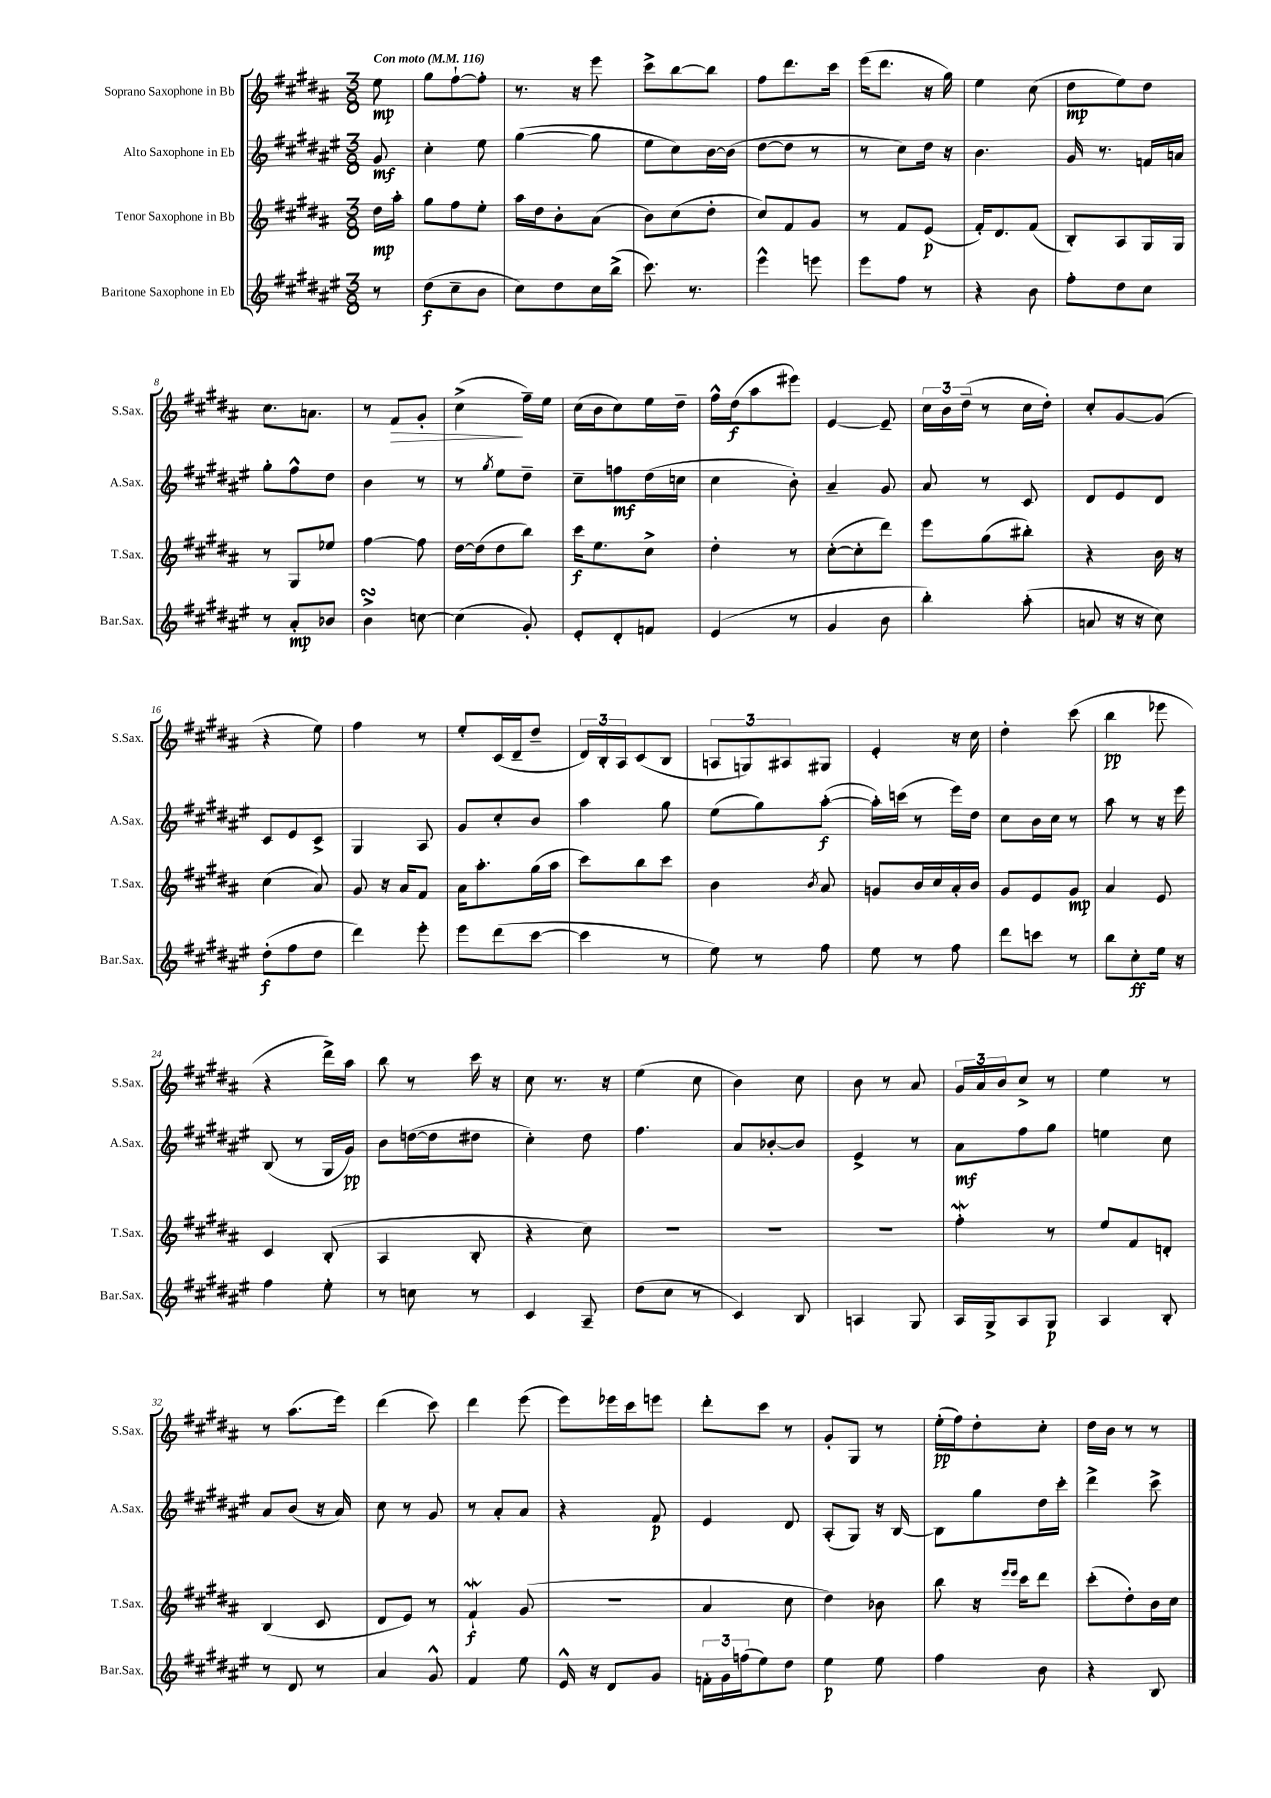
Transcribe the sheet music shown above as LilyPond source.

<<
\new StaffGroup <<
\new Staff = "s0" \with { instrumentName = "Soprano Saxophone in Bb" shortInstrumentName = "S.Sax." } {
    \clef treble \key b \major \numericTimeSignature \time 3/8 \partial 8 \tempo "Con moto" 4 = 116
    e''8\mp |
    gis''8 fis''8~-! fis''8-. |
    r8. r16 e'''8 |
    cis'''8-> b''8~ b''8 |
    fis''8 dis'''8. cis'''16 |
    e'''16( dis'''8. r16 gis''16) |
    e''4 cis''8( |
    dis''8\mp e''8) dis''8 |
    cis''8. a'8. |
    r8 fis'8\> gis'8-. |
    cis''4->\!( fis''16--) e''16 |
    cis''16( b'16 cis''8) e''16 dis''16-- |
    fis''16-^ dis''16\f( ais''8 eis'''8) |
    e'4~ e'8-- |
    \tuplet 3/2 { cis''16 b'16 dis''16--( } r8 cis''16 dis''16-.) |
    cis''8-. gis'8~ gis'8( |
    r4 e''8) |
    fis''4 r8 |
    e''8-. cis'16( dis'16-- dis''8-- |
    \tuplet 3/2 { dis'16) b16-. ais16 } cis'8( b8 |
    \tuplet 3/2 { a8 g8) ais8 } gis8 |
    e'4-. r16 cis''16 |
    dis''4-. cis'''8( |
    b''4\pp ees'''8 |
    r4 dis'''16->) ais''16 |
    b''8 r8 cis'''16 r16 |
    cis''8 r8. r16 |
    e''4( cis''8 |
    b'4) cis''8 |
    b'8 r8 ais'8 |
    \tuplet 3/2 { gis'16 ais'16 b'16 } cis''8-> r8 |
    e''4 r8 |
    r8 ais''8.( e'''16) |
    dis'''4( cis'''8) |
    dis'''4 e'''8( |
    e'''8) ees'''16 cis'''16 e'''8 |
    dis'''8-. cis'''8 r8 |
    gis'8-. gis8 r8 |
    e''16-.\pp( fis''16) dis''8-. cis''8-. |
    dis''16 b'16 r8 r8 \bar "|." |
}
\new Staff = "s1" \with { instrumentName = "Alto Saxophone in Eb" shortInstrumentName = "A.Sax." } {
    \clef treble \key fis \major \numericTimeSignature \time 3/8 \partial 8
    gis'8\mf |
    cis''4-. eis''8 |
    gis''4~( gis''8 |
    eis''8 cis''8) b'16~ b'16( |
    dis''8~ dis''8 r8 |
    r8 cis''8) dis''16 r16 |
    b'4. |
    gis'16 r8. f'16 a'16 |
    gis''8-. fis''8-^ dis''8 |
    b'4 r8 |
    r8 \acciaccatura { gis''8 } eis''8 dis''8-- |
    cis''8-- f''8\mf dis''16( c''16 |
    cis''4 b'8-.) |
    ais'4-- gis'8 |
    ais'8 r8 cis'8 |
    dis'8 eis'8 dis'8 |
    cis'8 eis'8 cis'8-> |
    gis4 ais8 |
    gis'8 cis''8-. b'8 |
    ais''4 gis''8 |
    eis''8( gis''8) ais''8~-.\f( |
    ais''16-.) c'''16( r8 eis'''16) dis''16 |
    cis''8 b'16 cis''16 r8 |
    ais''8 r8 r16 eis'''16 |
    b8( r8 gis16 gis'16\pp) |
    b'8 d''16~( d''16 dis''8 |
    cis''4-.) dis''8 |
    fis''4. |
    ais'8 bes'8~-. bes'8 |
    eis'4-> r8 |
    ais'8\mf fis''8 gis''8 |
    e''4 cis''8 |
    ais'8 b'8( r16 ais'16) |
    cis''8 r8 gis'8 |
    r8 ais'8-. ais'8 |
    r4 fis'8\p |
    eis'4 dis'8 |
    ais8-.( gis8) r16 b16~ |
    b8 gis''8 dis''16 cis'''16-. |
    dis'''4-> cis'''8-> \bar "|." |
}
\new Staff = "s2" \with { instrumentName = "Tenor Saxophone in Bb" shortInstrumentName = "T.Sax." } {
    \clef treble \key b \major \numericTimeSignature \time 3/8 \partial 8
    dis''16\mp ais''16-. |
    gis''8 fis''8 e''8-. |
    ais''16 dis''16 b'8-. ais'8( |
    b'8) cis''8( dis''8-. |
    cis''8) fis'8 gis'8 |
    r8 fis'8 e'8\p( |
    fis'16-.) dis'8. fis'8( |
    b8-.) ais8 gis16 gis16 |
    r8 gis8 ees''8 |
    fis''4~ fis''8 |
    dis''16~ dis''16( dis''8 b''8) |
    cis'''16\f e''8. cis''8-> |
    dis''4-. r8 |
    cis''8~-.( cis''8-. dis'''8) |
    e'''8 gis''8( bis''8-.) |
    r4 b'16 r16 |
    cis''4( ais'8) |
    gis'8 r16 ais'16 fis'8 |
    ais'16 ais''8.-. gis''16( ais''16 |
    cis'''8) b''8 cis'''8 |
    b'4 \acciaccatura { b'8 } ais'8 |
    g'8 b'16 cis''16 ais'16-. b'16 |
    gis'8 e'8 gis'8\mp |
    ais'4 e'8 |
    cis'4 b8-.( |
    ais4 b8-. |
    r4 cis''8) |
    R4. |
    R4. |
    R4. |
    fis''4-.\mordent r8 |
    e''8 fis'8 d'8-. |
    b4( cis'8 |
    dis'8 e'8) r8 |
    fis'4-!\mordent\f gis'8( |
    R4. |
    ais'4 cis''8 |
    dis''4) bes'8 |
    b''8 r16 \grace { e'''16 e'''16 } cis'''16 dis'''8 |
    cis'''8-.( dis''8-.) b'16 cis''16 \bar "|." |
}
\new Staff = "s3" \with { instrumentName = "Baritone Saxophone in Eb" shortInstrumentName = "Bar.Sax." } {
    \clef treble \key fis \major \numericTimeSignature \time 3/8 \partial 8
    r8 |
    dis''8\f( cis''8-- b'8 |
    cis''8) dis''8 cis''16 b''16->( |
    cis'''8.) r8. |
    eis'''4-^ e'''8 |
    eis'''8 fis''8 r8 |
    r4 b'8 |
    fis''8-. dis''8 cis''8 |
    r8 ais'8-.\mp bes'8 |
    b'4->\turn c''8~ |
    c''4( gis'8-.) |
    eis'8-. dis'8-. f'8 |
    eis'4( r8 |
    gis'4 b'8 |
    b''4-.) ais''8-.( |
    a'8 r16 r16 cis''8) |
    dis''8-.\f( fis''8 dis''8 |
    dis'''4) eis'''8-. |
    eis'''8 dis'''8( cis'''8~ |
    cis'''4 r8 |
    eis''8) r8 fis''8 |
    eis''8 r8 fis''8 |
    dis'''8 c'''8 r8 |
    b''8 cis''8-.\ff eis''16 r16 |
    fis''4 eis''8-. |
    r8 c''8 r8 |
    cis'4 ais8-- |
    dis''8( cis''8 r8 |
    cis'4) b8 |
    a4 gis8 |
    ais16 gis16-> ais8 gis8\p |
    ais4 b8-. |
    r8 dis'8 r8 |
    ais'4 gis'8-^ |
    fis'4 eis''8 |
    eis'16-^ r16 dis'8 gis'8 |
    \tuplet 3/2 { f'16-. gis'16 f''16( } eis''8) dis''8 |
    eis''4\p eis''8 |
    fis''4 b'8 |
    r4 b8 \bar "|." |
}
>>
>>
